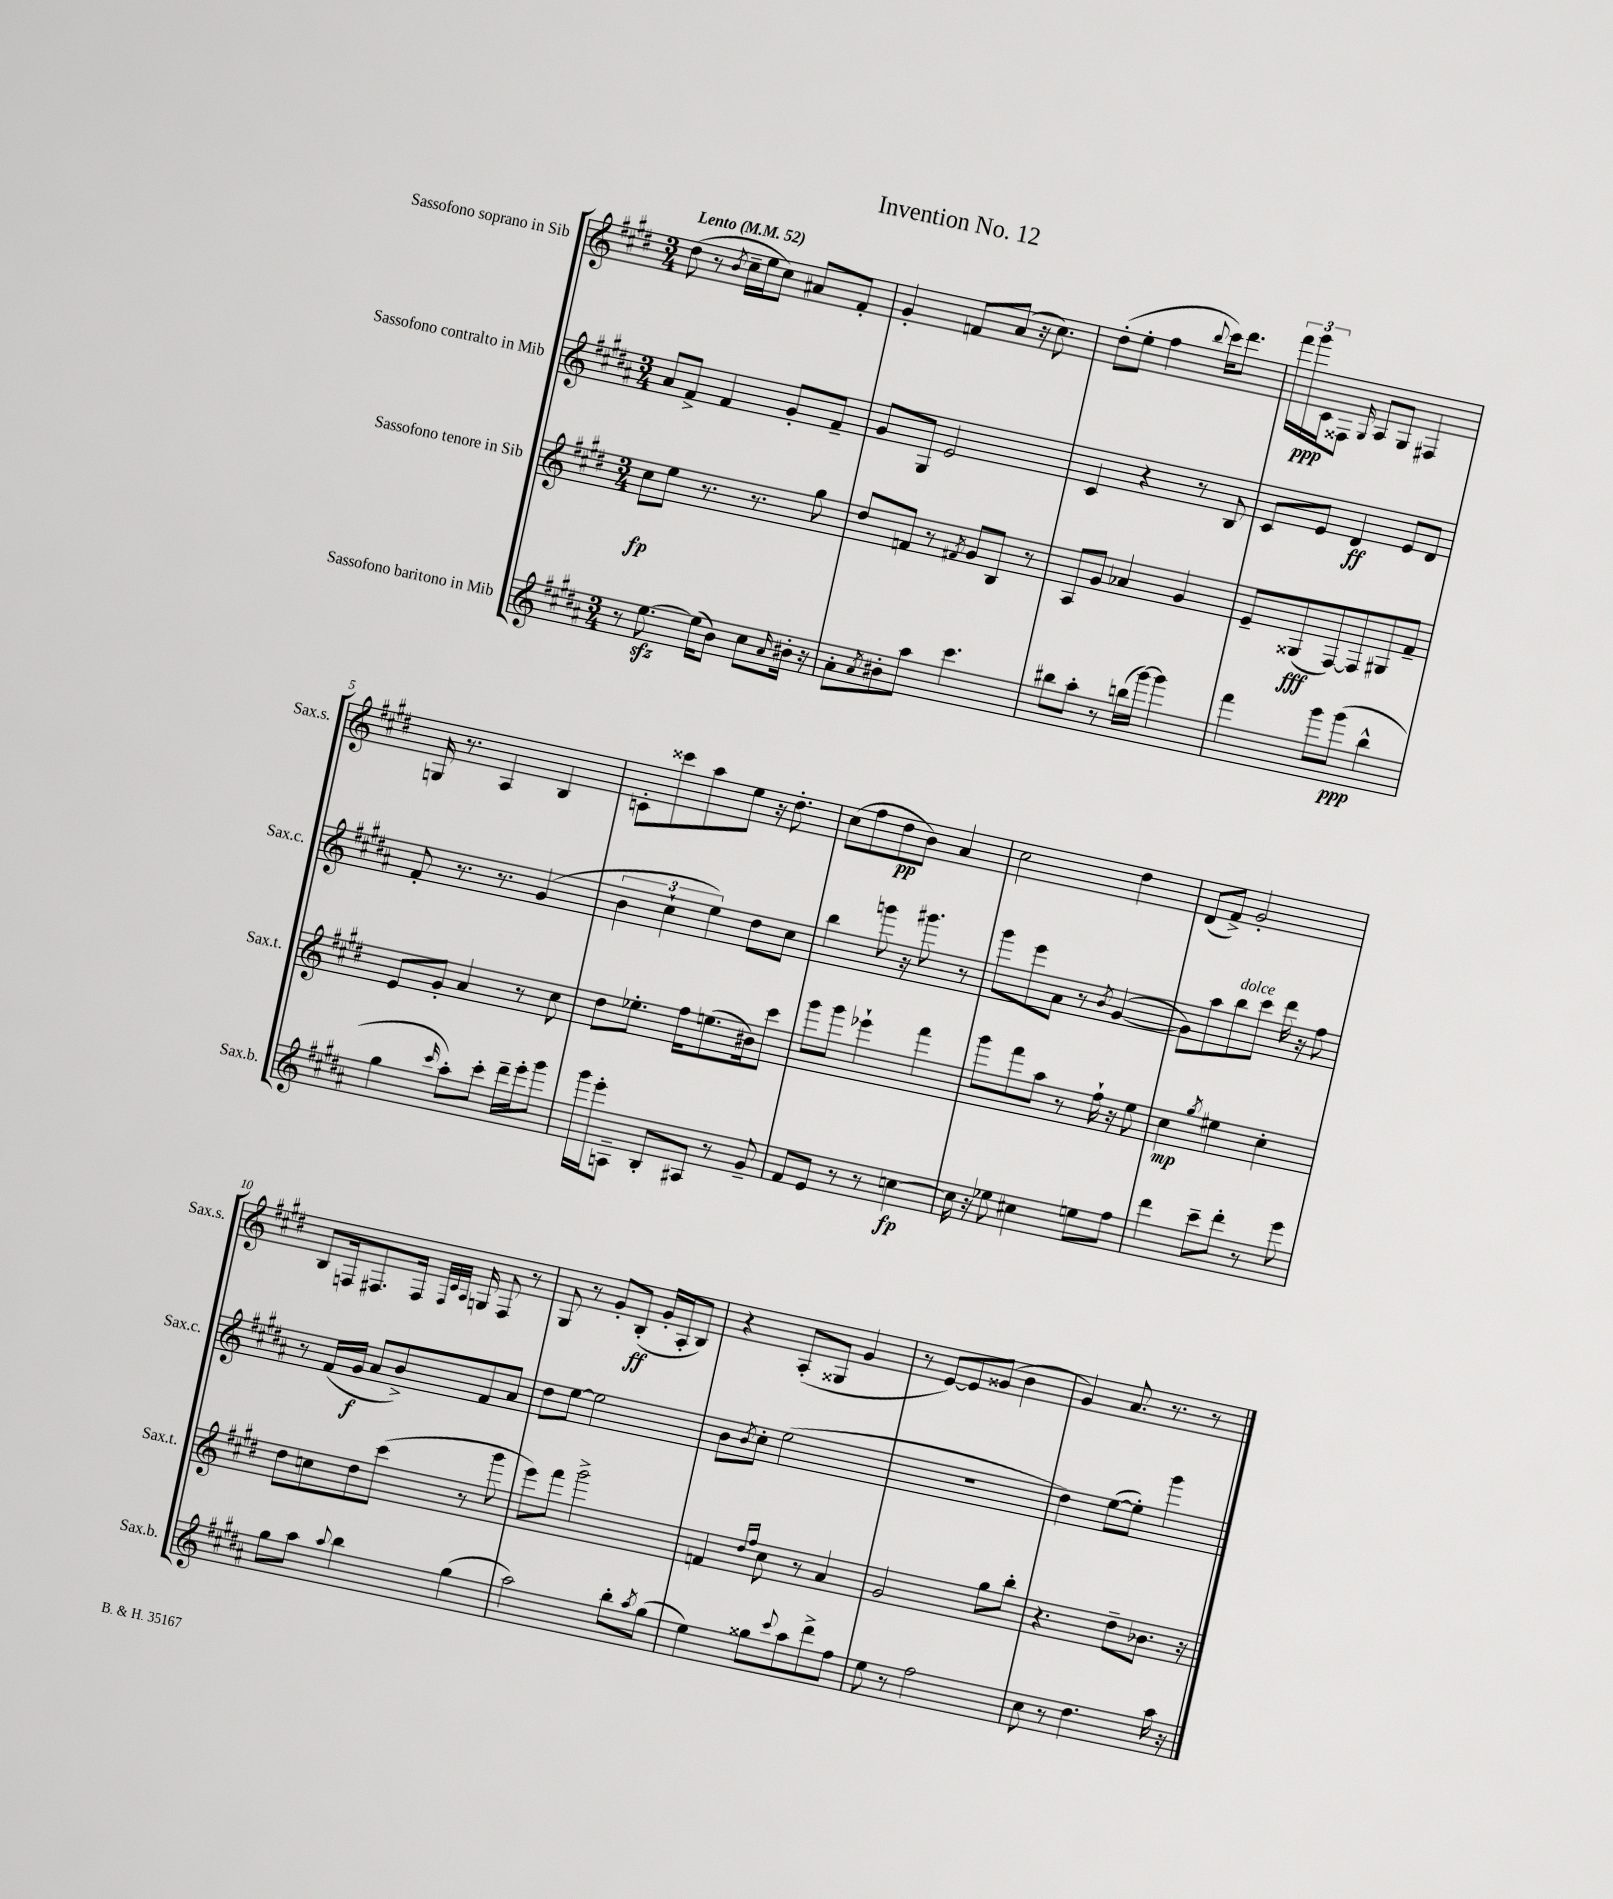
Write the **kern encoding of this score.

**kern	**kern	**kern	**kern
*staff4	*staff3	*staff2	*staff1
*clefG2	*clefG2	*clefG2	*clefG2
*k[f#c#g#d#a#]	*k[f#c#g#d#]	*k[f#c#g#d#a#]	*k[f#c#g#d#]
*M3/4	*M3/4	*M3/4	*M3/4
*MM52	*MM52	*MM52	*MM52
8r	8cc#	8a#	(8dd#
[8.ee	8ee	8f#^	8r
.	.	.	8qb
.	8.r	4f#	16cc#~
(16ee]	.	.	16ee
8b)	.	.	8cc#)
.	8.r	.	.
8cc#	.	8g#'	8a#
16qqa#	.	.	.
16b#'	8gg#	8f#~	8f#'
16r	.	.	.
=	=	=	=
8a#'	8dd#	8g#	4g#'
8qa#	.	.	.
8b#'	8f	8G#	.
8aa#	8r	2e	8f
.	8qf#	.	.
4.ccc#	8g#	.	(8a
.	8B	.	16r
.	.	.	8.cc#)
.	8r	.	.
=	=	=	=
8bb#	8A	4c#	(8dd#'
8aa#'	8g#	.	8ee'
8r	4a-	4r	4ff#
(16bb	.	.	.
[16ggg#)	.	.	.
.	.	.	8qqbb
4ggg#]	4g#	8r	16ccc#)
.	.	.	8.ddd#
.	.	8B	.
=	=	=	=
4fff#	8e~	8c#	24fff#
.	.	.	24ggg#
.	.	.	24c#
.	(8G##	8e	8F##
.	.	.	16qqG#
8ggg#	[8F#)	4d#	8A
(8ggg#	8F#]	.	8G#
4bb^^	8G#	8e	4F#
.	8f#~	8d#	.
=	=	=	=
4gg#	8e	8f#'	16G
.	.	.	8.r
.	8g#'	8.r	.
16qqccc#	.	.	.
8aa#')	4a	.	4A
.	.	8.r	.
8ccc#'	.	.	.
16ddd#~	8r	(4g#	4B
16eee'	.	.	.
8ggg#	8cc#	.	.
=	=	=	=
16ggg#	8dd#	6b	8c'
16eee'	.	.	.
8A~	8.ee-'	.	8ccc##
.	.	6cc#`	.
8B'	.	.	8aa
.	16ff#	.	.
.	.	6ee)	.
8A#	(8.ee	.	8ee
8r	.	8dd#	16r
.	16b#)	.	8.dd#'
8g#~	8ccc#	8cc#	.
=	=	=	=
8f#	8ggg#	4bb	(8cc#
8e	8ggg#	.	8ff#
8r	4eee-`	8ggg	8dd#
8r	.	16r	8b)
.	.	8.ggg#	.
[4cc	4fff#	.	4a
.	.	8r	.
=	=	=	=
16cc]	8ggg#	8ggg#	2cc#
16r	.	.	.
8ee-	8fff#	8eee	.
4cc#	8aa	8a#	.
.	8r	8r	.
.	.	8qb	.
8ee	16ff#`	([4g#	4dd#
.	16r	.	.
8ff#	8ee	.	.
=	=	=	=
4ddd#	4cc#	8g#])	(8d#
.	.	8aa#	8f#^)
.	8qgg#	.	.
8ccc#~	4ee#	8bb	2g#'
8ddd#'	.	8ccc#	.
8r	4cc#'	16ddd#	.
.	.	16r	.
8eee	.	8ff#	.
=	=	=	=
8gg#	8dd#	8r	8B
8aa#	8cc	(16f#	16F
.	.	16g#	8.F#
8qqaa#	.	.	.
4bb	8dd#	8a#	.
.	(8ccc#	8b^)	16F#
.	.	.	32qqF#
.	.	.	32qqc#
.	.	.	32qqA
.	.	.	16G
(4gg#	8r	8f#	8F#
.	8ggg#	8a#	8r
=	=	=	=
2aa#)	8eee)	8dd#	8G#
.	8fff#	[8ee	8r
.	2ggg#^	2ee]	8g#'
.	.	.	(8B'
8bb'	.	.	16g#'
.	.	.	16A'
8qaa#	.	.	.
(8gg#	.	.	8B)
=	=	=	=
4ee)	4f	8b	4r
.	.	8qb	.
.	.	8cc#'	.
.	16qqdd#	.	.
.	16qqff#	.	.
8gg##	8cc#	(2ee	(8A'
8qqccc#	.	.	.
8aa#	8r	.	8G##
8ddd#^	4a	.	4g#
8ff#	.	.	.
=	=	=	=
8ee	2g#	2.r	8r
8r	.	.	[8e)
2ff#	.	.	8e]
.	.	.	(8g##
.	8gg#	.	4b
.	8bb'	.	.
=	=	=	=
8cc#	4.r	4dd#)	4g#)
8r	.	.	.
4.dd#	.	([8ee	8.a
.	8dd#~	8ee'])	.
.	.	.	8.r
.	8.b-	4ggg#	.
16aa#	.	.	8r
16r	16r	.	.
==	==	==	==
*-	*-	*-	*-
